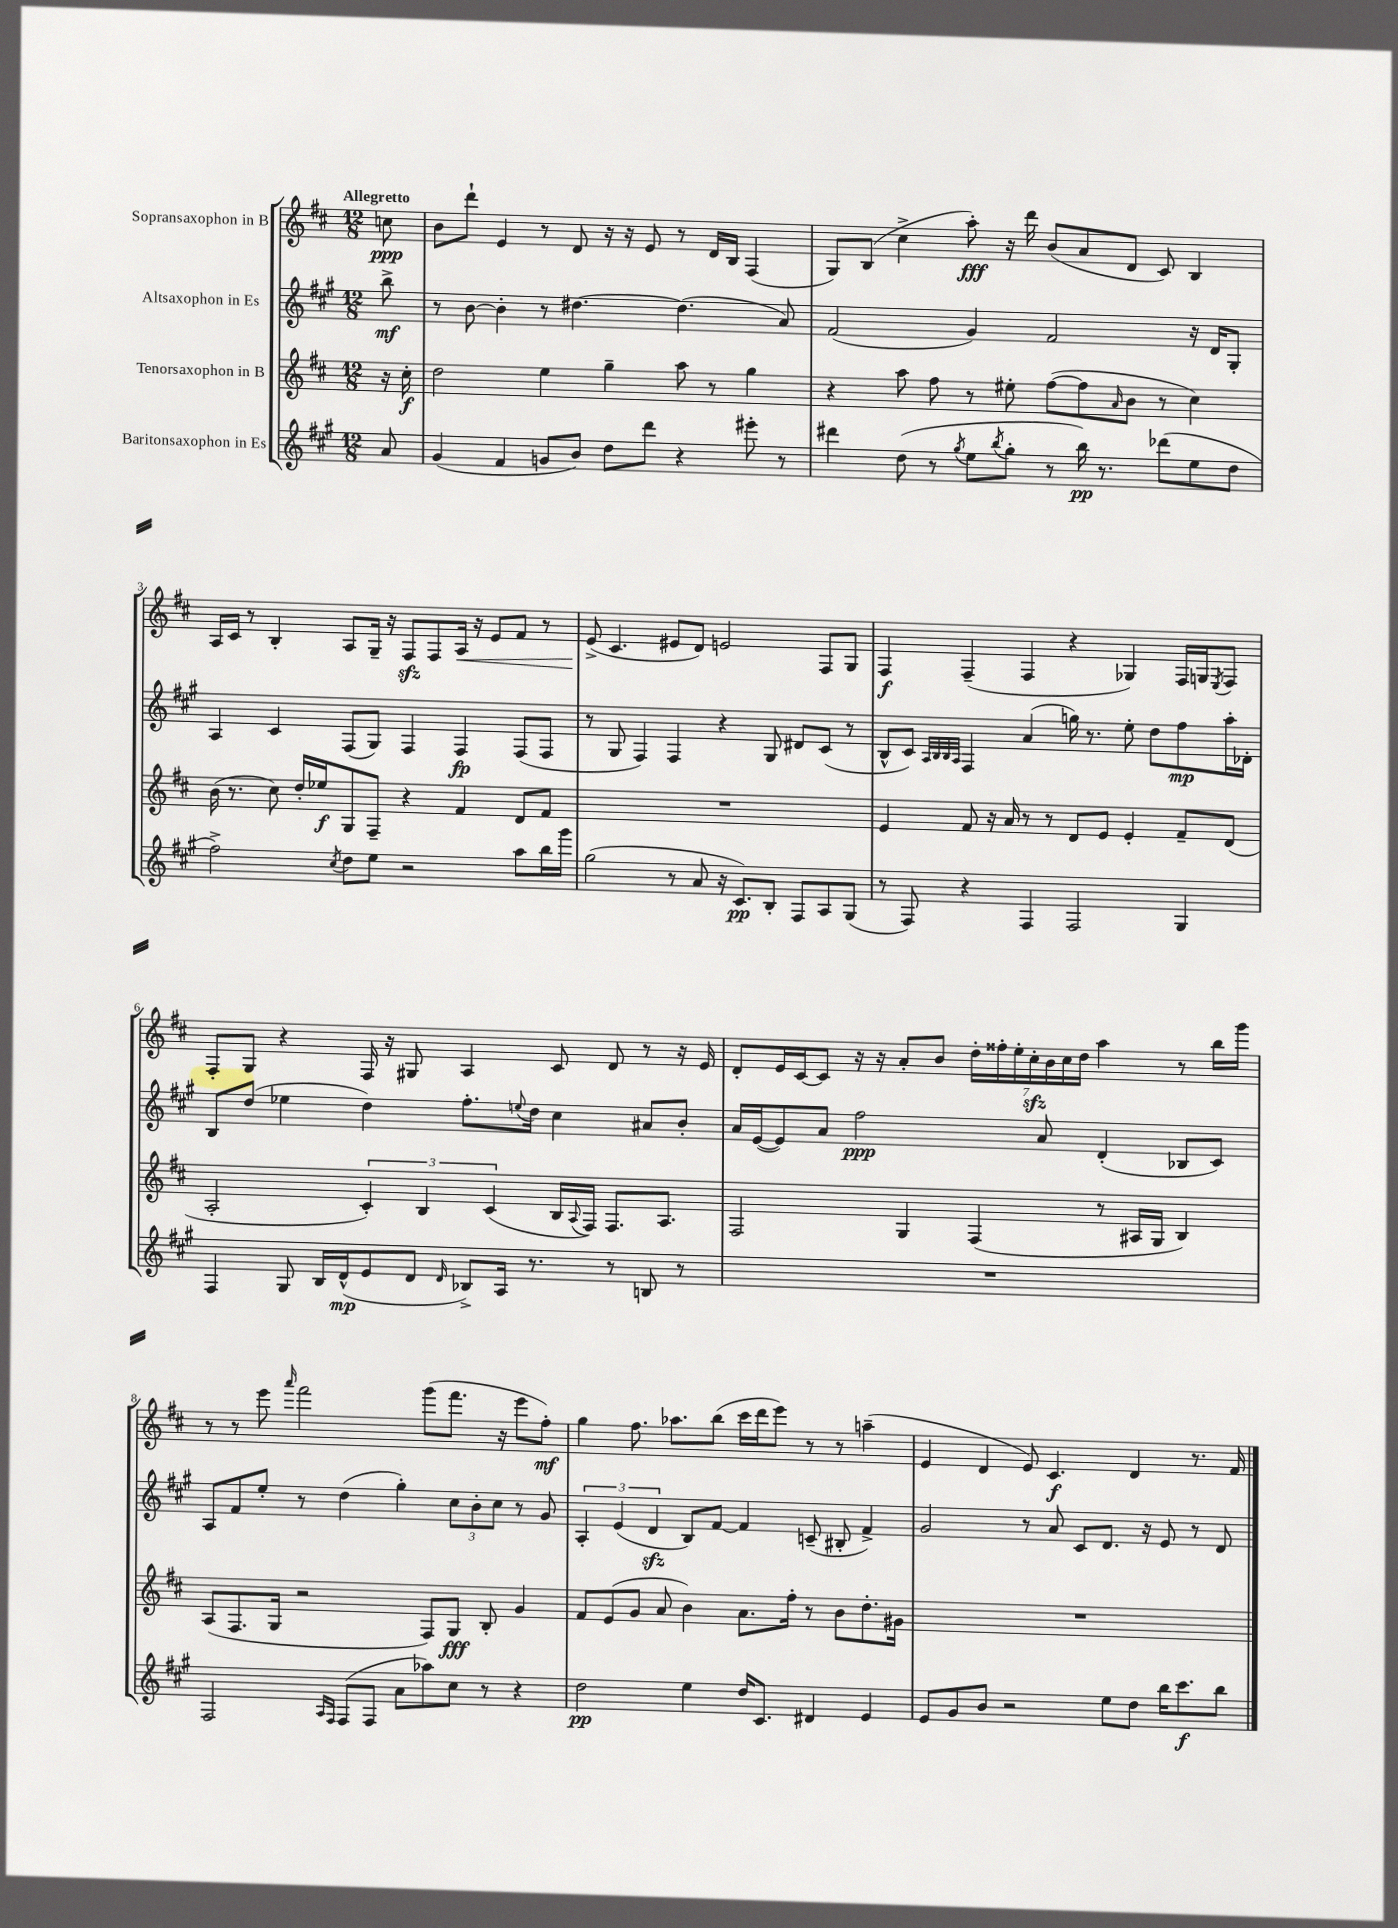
<<
\new StaffGroup <<
\new Staff = "s0" \with { instrumentName = "Sopransaxophon in B" } {
    \clef treble \key d \major \numericTimeSignature \time 12/8 \partial 8 \tempo "Allegretto"
    c''8\ppp |
    b'8 d'''8-! e'4 r8 d'8 r16 r16 e'8 r8 d'16 b16 fis4( |
    g8) b8( cis''4-> a''8-.\fff) r16 d'''16 b'8( a'8 d'8 cis'8) b4 |
    a16 cis'16 r8 b4-. a8 g16-- r16 fis8\sfz fis8 a16\< r16 e'8 fis'8 r8 |
    e'8->\!( cis'4. eis'8 d'8) e'2 fis8 g8 |
    fis4\f fis4--( fis4 r4 ges4) fis16 g16 \acciaccatura { e8 } fis8 |
    fis8-. g8 r4 fis16 r16 gis8 a4 cis'8 d'8 r8 r16 e'16 |
    d'8-. e'16 cis'16~ cis'8 r16 r16 a'8-. b'8 \tuplet 7/4 { d''16-. fisis''16-. e''16-. cis''16-.\sfz b'16 cis''16 d''16 } a''4 r8 b''16 g'''16 |
    r8 r8 e'''8 \grace { a'''16 } fis'''2 g'''8( fis'''8. r16 e'''8 fis''8-.\mf) |
    g''4 fis''8. aes''8. b''8( cis'''16 d'''16 e'''8) r8 r8 a''4--( |
    e'4 d'4 e'8) cis'4.\f d'4 r8. fis'16 \bar "|." |
}
\new Staff = "s1" \with { instrumentName = "Altsaxophon in Es" } {
    \clef treble \key a \major \numericTimeSignature \time 12/8 \partial 8
    b''8->\mf |
    r8 b'8~ b'4-. r8 dis''4.~ dis''4.( a'8) |
    fis'2( gis'4) fis'2 r16 d'16 gis8-. |
    a4 cis'4 fis8( gis8) fis4 fis4\fp fis8( fis8 |
    r8 gis8 fis4) fis4 r4 gis8 dis'8 cis'8( r8 |
    b8-^ cis'8) \grace { a32 b32 b32 a32 } fis4 a'4( g''16) r8. e''8-. d''8 fis''8\mp a''16-. des'16-. |
    b8 d''8( ees''4 d''4) fis''8.-. \appoggiatura { e''8 } d''16 cis''4 ais'8 b'8-. |
    a'16 e'16~( e'8) a'8 fis''2\ppp a'8 d'4-.( bes8 cis'8) |
    a8 fis'8 e''8-. r8 d''4( gis''4-.) \tuplet 3/2 { cis''8 b'8-. cis''8 } r8 gis'8 |
    \tuplet 3/2 { a4-. e'4( d'4\sfz } b8) fis'8~ fis'4 c'8--( bis8-. fis'4->) |
    gis'2 r8 a'8 cis'8 d'8. r16 e'8 r8 d'8 \bar "|." |
}
\new Staff = "s2" \with { instrumentName = "Tenorsaxophon in B" } {
    \clef treble \key d \major \numericTimeSignature \time 12/8 \partial 8
    r16 cis''16-.\f |
    d''2 e''4 g''4-- a''8 r8 g''4 |
    r4 a''8 fis''8 r8 eis''8-. fis''8~( fis''8 \grace { a'16 } b'8 r8 cis''4) |
    b'16( r8. cis''8) d''16-. ees''16\f g8 fis8-- r4 fis'4 d'8 fis'8 |
    R1. |
    e'4 fis'8 r16 a'16 r8 r8 d'8 e'8 e'4-. fis'8-- d'8( |
    a2-. \tuplet 3/2 { cis'4-.) b4 cis'4( } b16 \appoggiatura { a8 } fis16) fis8. a8. |
    fis2 g4 fis4( r8 ais16 g16 b4) |
    a8( fis8. g16 r2 fis8) g8\fff b8-. g'4 |
    fis'8 e'8( g'8 a'8 b'4) a'8. fis''16-. r8 b'8 d''8.-. gis'16 |
    R1. \bar "|." |
}
\new Staff = "s3" \with { instrumentName = "Baritonsaxophon in Es" } {
    \clef treble \key a \major \numericTimeSignature \time 12/8 \partial 8
    a'8 |
    gis'4( fis'4 g'8 b'8) d''8 d'''8 r4 eis'''8-. r8 |
    dis'''4 d''8( r8 \acciaccatura { gis''8 } e''8 \acciaccatura { b''8 } gis''8-. r8 b''16\pp) r8. des'''8( e''8 d''8 |
    fis''2->) \acciaccatura { cis''8 } d''8 e''8 r2 a''8 b''16 gis'''16 |
    gis''2( r8 a'8 r16 cis'8.\pp) b8-. fis8 a8 gis8( |
    r8 fis8) r4 fis4 fis2 gis4 |
    fis4 gis8 b16 d'16-^\mp( e'8 d'8 \grace { d'16 } bes8->) a16 r8. r8 b8 r8 |
    R1. |
    fis2 \grace { a16 fis16 } fis8( fis8 a'8 aes''8) cis''8 r8 r4 |
    d''2\pp e''4 d''16 cis'8. dis'4 e'4 |
    e'8 gis'8 b'8 r2 e''8 d''8 b''16 cis'''8.\f b''8 \bar "|." |
}
>>
>>
